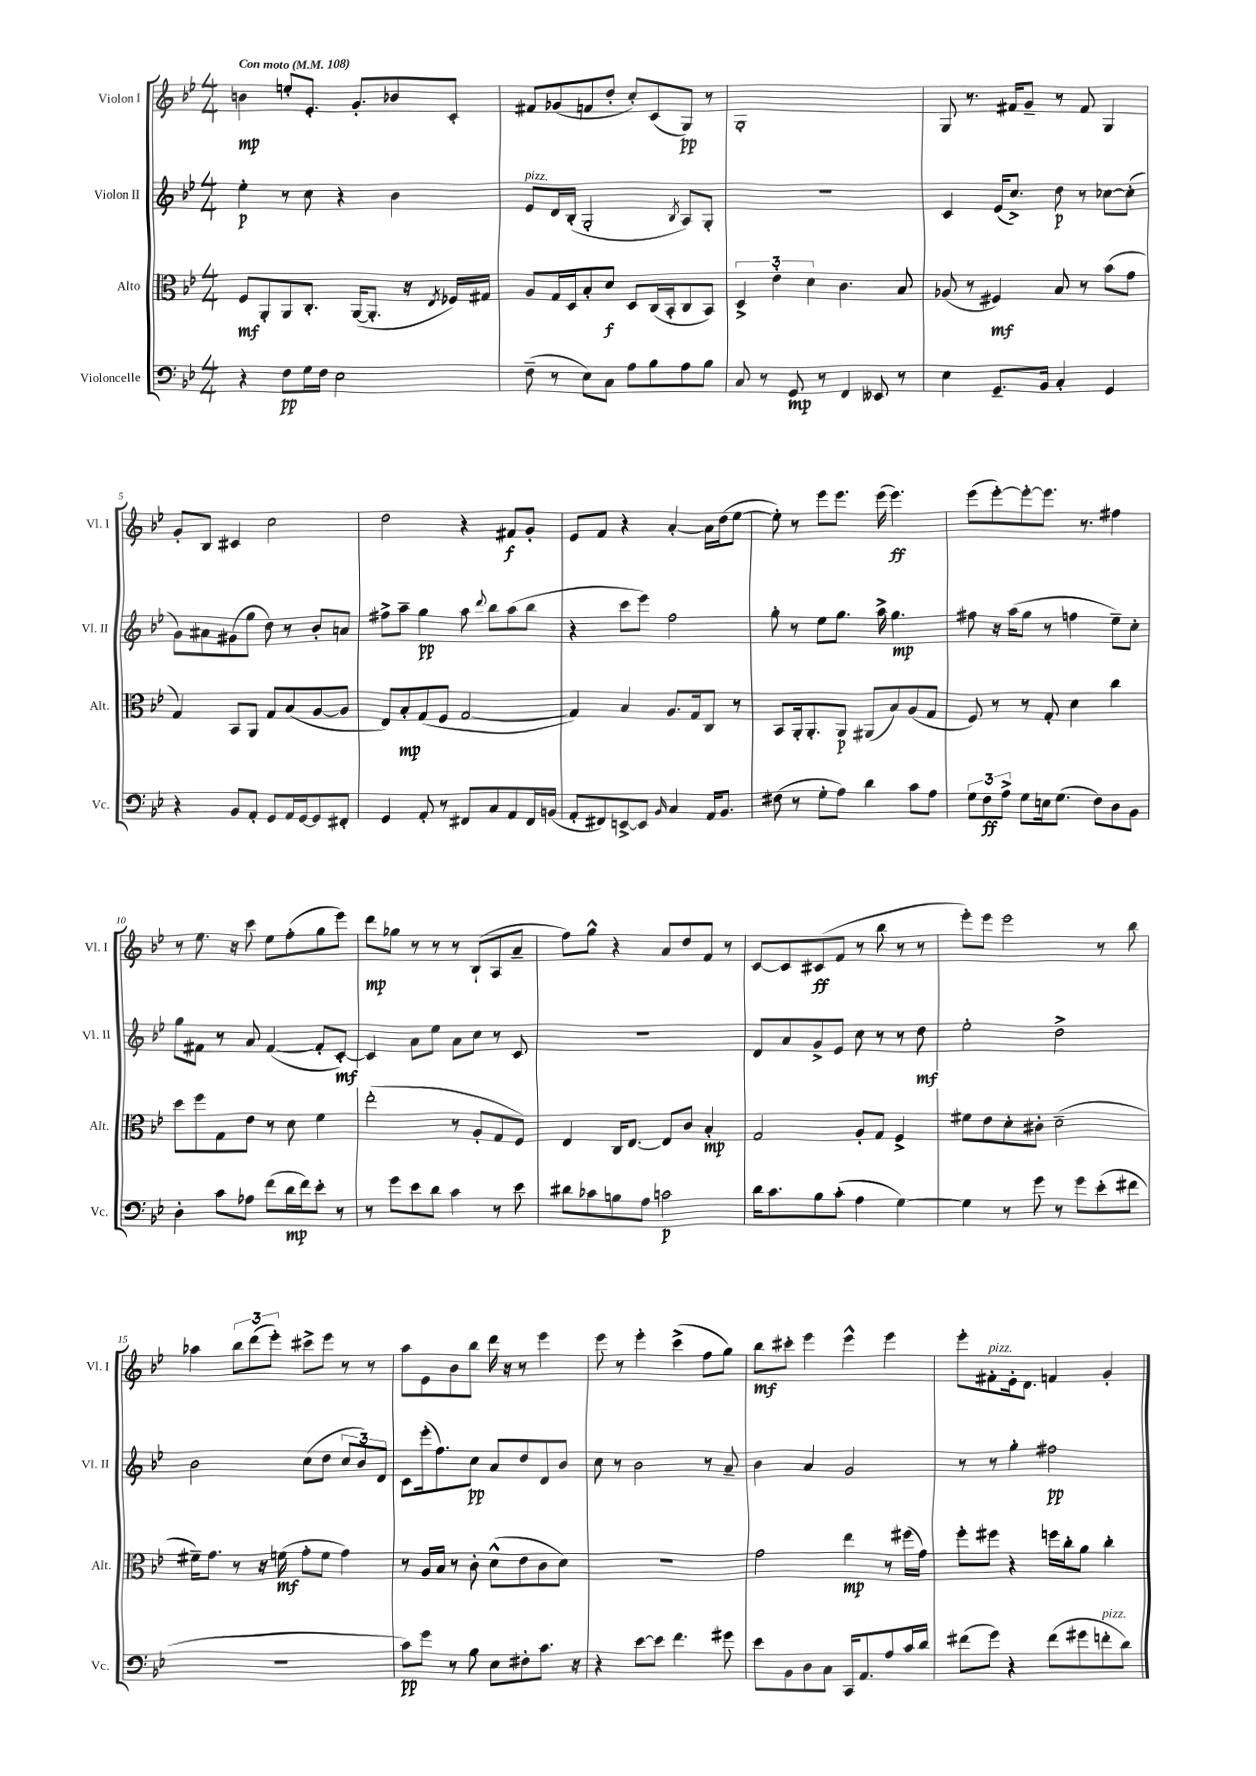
<<
\new StaffGroup <<
\new Staff = "s0" \with { instrumentName = "Violon I" shortInstrumentName = "Vl. I" } {
    \clef treble \key bes \major \numericTimeSignature \time 4/4 \tempo "Con moto" 4 = 108
    \autoBeamOff b'4\mp e''8[-. ees'8.]-. g'8.[-. bes'8 c'8]-. |
    fis'8[ ges'8( f'8 d''8]-. c''8[-.) c'8( g8]\pp) r8 |
    g1-. |
    g8 r8. fis'16[ g'8]-- r8 fis'8 g4 |
    g'8[-. bes8] cis'4 c''2 |
    d''2 r4 fis'8[\f g'8]-. |
    ees'8[ f'8] r4 a'4~-. a'16[ d''16( ees''8]~ |
    ees''8-.) r8 ees'''8[ ees'''8.] ees'''16( ees'''4.\ff) |
    ees'''8[( ees'''8~-.) ees'''8~-. ees'''8.] r8. fis''4 |
    r8 ees''8. r16 c'''8 ees''8[ f''8-.( g''8 ees'''8]) |
    d'''8[\mp ges''8] r8 r8 r8 bes8[-!( a8 a'8]-- |
    f''8[) g''8]-^ r4 a'8[ d''8 f'8] r8 |
    c'8[~ c'8 cis'8\ff( f'8] r8 bes''8 r8 r8 |
    ees'''8[-.) ees'''8] ees'''2 r8 bes''8 |
    aes''4 \tuplet 3/2 { bes''8[ d'''8( ees'''8]-.) } cis'''8[-> ees'''8] r8 r8 |
    a''8[ ees'8 bes'8 bes''8] d'''16 r16 r8 ees'''4 |
    ees'''8 r8 ees'''4-. c'''4->( f''8[ g''8]) |
    bes''8[\mf cis'''8]-. ees'''4 ees'''4-^ ees'''4 |
    ees'''8[-. fis'8-.^\markup { \italic "pizz." } ees'16-. d'8.] f'4 g'4-. \bar "|." |
}
\new Staff = "s1" \with { instrumentName = "Violon II" shortInstrumentName = "Vl. II" } {
    \clef treble \key bes \major \numericTimeSignature \time 4/4
    \autoBeamOff ees''4-.\p r8 c''8 r4 bes'4 |
    ees'8[^\markup { \italic "pizz." } d'16 bes16]-.( g2-. \acciaccatura { bes8 } a8[) g8]-. |
    R1 |
    c'4 ees'16[( c''8.]->) d''8\p r8 ces''8[~ ces''8]-.( |
    g'8[) ais'8 gis'8( g''8] d''8) r8 bes'8[-. a'8] |
    fis''8[-> a''8]-- g''4\pp a''8 \appoggiatura { d'''8 } bes''8[ a''8( bes''8] |
    r4 c'''8[ ees'''8]) f''2 |
    g''8-. r8 ees''8[ g''8.] a''16-> g''4.\mp |
    fis''8 r16 a''16[( g''8] r8 f''4 ees''8[--) c''8]-. |
    g''8[ fis'8] r8 a'8 fis'4~( fis'8[-. c'8]~-.\mf) |
    c'4 a'8[ ees''8] a'8[ c''8] r8 c'8 |
    R1 |
    d'8[ a'8 g'8-> ees'8] c''8 r8 r8 d''8\mf |
    ees''2-. d''2-> |
    bes'2 c''8[( d''8] \tuplet 3/2 { c''8[ bes'8) d'8] } |
    c'8[ ees'''16-.( f''8.) c''8]\pp a'8[ d''8 d'8 bes'8] |
    c''8 r8 bes'2 r8 a'8-- |
    bes'4 a'4 g'2 |
    r8 r8 g''4-. fis''2\pp \bar "|." |
}
\new Staff = "s2" \with { instrumentName = "Alto" shortInstrumentName = "Alt." } {
    \clef alto \key bes \major \numericTimeSignature \time 4/4
    \autoBeamOff f8[\mf a,8-. a,8 c8.]-. a,16[~( a,8.]-. r16 \acciaccatura { ees8 } fes16[) gis16] |
    a8[ g16 d16 bes8-. d'8]\f d8[ c16( bes,16-. c8 bes,8]) |
    \tuplet 3/2 { d4-> ees'4-. d'4 } c'4. bes8 |
    aes8( r8 fis4\mf) bes8 r8 bes'8[( g'8] |
    g4) bes,8[ a,8] g8[ bes8( a8~ a8] |
    ees8[) bes8-.\mp g8( f8] g2~ |
    g4) bes4 a8.[ g16 c8] r8 |
    bes,8[ a,16-. a,8.-. a,8]\p ais,8[( bes8) a8( g8] |
    f8) r8 r8 g8-. d'4 c''4 |
    d''8[ f''8 g8 ees'8] r8 d'8 f'4 |
    ees''2-.( r8 a8[-. g8 f8]) |
    ees4 c16[ ees8.]~ ees8[ c'8] bes4-.\mp |
    g2 a8[-. g8] f4-> |
    fis'8[ ees'8 d'8-. cis'8]-. d'2--( |
    fis'16[--) g'8.] r8 r16 f'16\mf( g'8[-. f'8] g'4) |
    r8 a16[ bes16] r8 c'8-. d'8[-^( ees'8 c'8 d'8]) |
    R1 |
    g'2 ees''4\mp r8 fis''16[( g'16]) |
    f''8[-. fis''8] r4 f''16[ c''16-. a'8] c''4-. \bar "|." |
}
\new Staff = "s3" \with { instrumentName = "Violoncelle" shortInstrumentName = "Vc." } {
    \clef bass \key bes \major \numericTimeSignature \time 4/4
    \autoBeamOff r4 f8[\pp g16 f16] ees2 |
    f8--( r8 ees8[) c8] a8[ bes8 a8 bes8] |
    c8 r8 g,8\mp r8 f,4 eeses,8 r8 |
    ees4 g,8.[-- bes,16] c4-. g,4 |
    r4 bes,8[ a,8]-. g,8[ a,16 g,16~ g,8 fis,8]-. |
    g,4 a,8-. r8 fis,8[ c8 a,8 fis,16 b,16]( |
    a,8[-. fis,8) e,8~-> e,8] \grace { bes,16 } c4 a,16[ bes,8.] |
    fis8( r8 g8[-. a8]) d'4 c'8[ a8] |
    \tuplet 3/2 { g8[ f8\ff a8]-> } g8[ e16 g8.]( f8[) d8 bes,8] |
    d4-. c'8[ aes8] f'8[( d'16\mp f'16) ees'8]-. r8 |
    r8 g'8[ ees'8 d'8] c'4 r8 ees'8 |
    dis'8[ ces'8 b8 a8] c'2\p |
    d'16[ c'8. bes8 c'8]-.( a4 g4~) |
    g4 r8 g'8 r8 g'8[ ees'8-.( fis'8] |
    R1 |
    c'8[\pp) g'8] r8 bes8 ees8[ fis8-. c'8.] r16 |
    r4 ees'8[~ ees'8] f'4. gis'8 |
    ees'8[ bes,8 d8 c8] c,16[ a,8. a8 c'16 d'16] |
    fis'8[( g'8]) r4 fis'8[( gis'8 f'8-.^\markup { \italic "pizz." } d'8]) \bar "|." |
}
>>
>>
